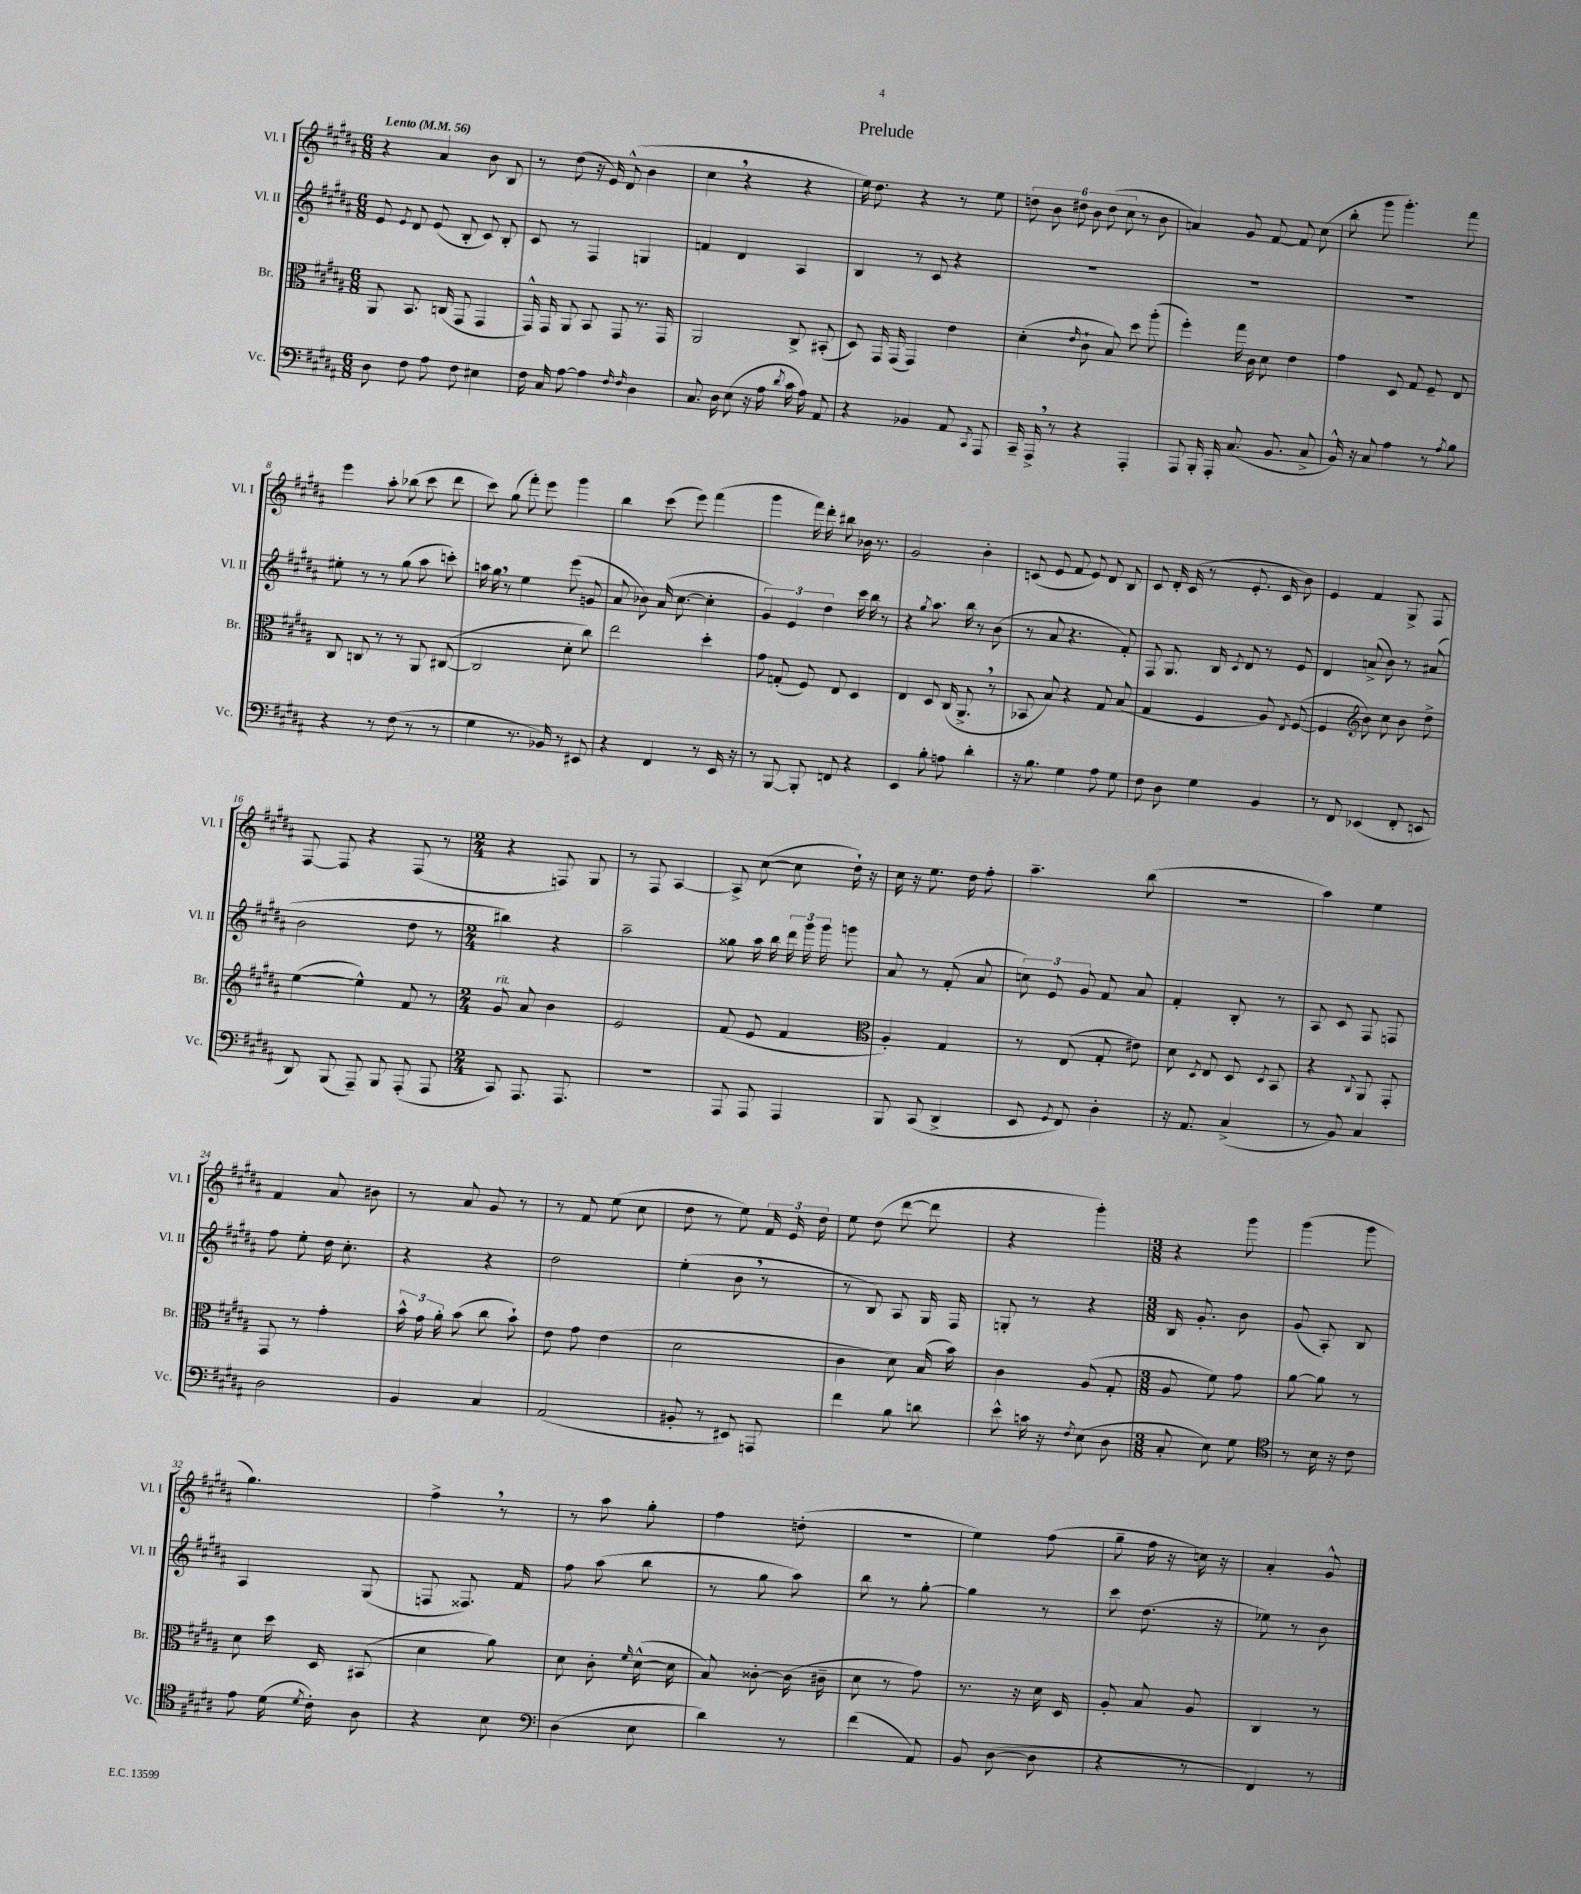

**kern	**kern	**kern	**kern
*part4	*part3	*part2	*part1
*staff4	*staff3	*staff2	*staff1
*I"Vc.	*I"Br.	*I"Vl. II	*I"Vl. I
*I'Vc.	*I'Br.	*I'Vl. II	*I'Vl. I
*clefF4	*clefC3	*clefG2	*clefG2
*k[f#c#g#d#a#]	*k[f#c#g#d#a#]	*k[f#c#g#d#a#]	*k[f#c#g#d#a#]
*M6/8	*M6/8	*M6/8	*M6/8
*MM56	*MM56	*MM56	*MM56
=1	=1	=1	=1
!	!	!	!LO:TX:a:B:t=Lento
8D#\	8AA#/	8e/	4r
.	.	8qe/	.
8F#\	8.BB/	8d#/	.
8A#\	.	(8e/	4a#/
.	(16Cn/	.	.
8F#\	8GG#/	8B'/	.
4E#X\	4GG#/	8c#/)	8b\
.	.	8B'/	8B/
=2	=2	=2	=2
16F#\	16GG#^^/)	8c#/	8r
16C#/	16GG#/	.	.
[8A#\	8AA#/	8r	(8dd#\
4A#\]	8BB/	4F#/	16r
.	.	.	16e/)
.	8GG#/	.	(8d#^^/
16qqF#/	.	.	.
16qqF#/	.	.	.
4D#\	8.r	4Gn/	4b\
.	16GG#/	.	.
=3	=3	=3	=3
8.C#/	2AA#/	4fn/	4cc#,\
16D#\	.	.	.
(8E\	.	4d#/	4r
16r	.	.	.
16A#\	.	.	.
8qd#/	.	.	.
16c#\	8C#^/	4A#/	4r
16A#\)	.	.	.
8AA#/	(8BB#X'/	.	.
=4	=4	=4	=4
4r	8D#/)	4B/	16ee\)
.	.	.	8.dd#\
.	16GG#/	.	.
.	(16GG#/	.	.
4BB-X/	4GG#/)	8r	4r
.	.	8c#/	.
8AA#/	4e\	4r	8r
8qCC#/	.	.	.
8AAA#/	.	.	8ee\
=5	=5	=5	=5
16CC#~/	(4d#'\	2.r	12ddn\
16AAA#^,/	.	.	.
.	.	.	12b\
8r	.	.	.
.	.	.	12dd#X\
.	16qqe/	.	.
4r	8c#`\	.	12b\
.	.	.	(12dd#\
.	8B/)	.	.
.	.	.	12cc#\
4AAA#'/	8dd#\	.	8r
.	(8aa#'\	.	8b\
=6	=6	=6	=6
8AAA#/	4ff#'\)	2.r	4an/)
16BBB'/	.	.	.
16AAA#'/	.	.	.
(8.C#/	16gg#\	.	8g#/
.	16c#\	.	.
.	8d#\	.	[8f#/
8.BB/	.	.	.
.	4e\	.	8f#/]
8C#^/	.	.	(8cc#\
=7	=7	=7	=7
16BB^^/)	4g#\	2.r	8bb'\
16r	.	.	.
8C#/	.	.	8ggg#\
4A#\	8D#/	.	4.ggg#'\)
.	8G#/	.	.
8r	8F#~/	.	.
8qA#/	.	.	.
8B\	8E/	.	8fff#\
!!LO:LB:g=z
=8	=8	=8	=8
4r	8C#/	8ee#X'\	4eee\
.	8Cn/	8r	.
8r	8r	8r	8aa#'\
(8F#\	8r	(8gg#\	(8bb-X\
8r	8AA#/	8aa#\	8ccc#\
8r	([8C#X/	8cccn'\)	8ddd#\
=9	=9	=9	=9
4G#\	2C#/]	16aan\	8ccc#\)
.	.	16gg#,\	.
.	.	8r	(8gg#\
8.r	.	4ee\	8fff#'\)
.	.	.	8eee\
16BB-X/)	.	.	.
8r	8d#'\	(8eee\	4ggg#\
8EE#X/	8cc#\)	8gn/	.
=10	=10	=10	=10
4r	2ee\	8a#/	4bb\
.	.	8b-X\)	.
4FF#/	.	(16a#/	(8ccc#\
.	.	[8.cc#\	.
.	.	.	8eee\)
8r	4dd#'\	4cc#'\]	(4fff#\
16EE/	.	.	.
16r	.	.	.
=11	=11	=11	=11
8r	8g#\	6g#/)	4ggg#\
[8BBB/	(8Gn'/	.	.
.	.	6e/	.
8BBB'/]	8F#/)	.	16fff#\)
.	.	.	16ddd#'\
.	.	6dd#\	.
8FFn/	8E/	.	8bb#X\
4r	4D#/	16ccc#\	16b-X\
.	.	16bb\	8.r
.	.	8r	.
=12	=12	=12	=12
4EE/	4E/	4r	2g#/
.	.	8qgg#/	.
8B'\	8D#/	8.aa#\	.
8An\	(16C#/	.	.
.	8.AA#^,/	16bb\	.
4d#'\	.	8r	4b'\
.	8r	(8b\	.
=13	=13	=13	=13
16r	8BB-X/	8r	(8cn/
8.B\	.	.	.
.	8B/)	8a#/	8e/
4G#\	4r	4.r	8f#/
.	.	.	8e/)
8A#\	8G#/	.	8d#/
8G#\	(8B/	8f#'/)	8B/
=14	=14	=14	=14
8F#\	4G#/	8F#/	8c#/
8D#\	.	8.G#/	16d#'/
.	.	.	(16c#/
4G#\	4F#/	.	8r
.	.	16B/	.
.	.	8qc#/	.
.	.	8d#/	8.e'/
4BB/	8A#/)	8r	.
.	.	.	16c#/
.	8qE/	.	.
.	([8F#/	8e/	8b\)
=15	=15	=15	=15
8r	4F#/]	4d#/	4e/
8FF#/	.	.	.
*	*clefG2	*	*
(4EE-X/	8b\)	(8an^/	4f#/
.	8cc#\	8b\)	.
8FF#'/	8b\	8r	8G#^/
8EEn/	8dd#^\	(8a#X/	8F#/
!!LO:LB:g=z
=16	=16	=16	=16
8DD#/)	([4ee\	2b\	[8F#/
(8BBB/	.	.	8F#/]
8AAA#~/)	4ee^^\])	.	4r
8BBB/	.	.	.
(8AAA#'/	8f#/	8dd#\	(8F#/
8AAA#/	8r	8r	8r
=17	=17	=17	=17
*M2/4	*M2/4	*M2/4	*M2/4
!	!LO:TX:a:i:t=rit.	!	!
8CC#/)	8g#/	4bb#X\)	4r
8.AAA#/	8a#/	.	.
.	4b\	4r	8Fn/)
8.AAA#/	.	.	.
.	.	.	8G#/
=18	=18	=18	=18
2r	2e/	2aa#~\	8r
.	.	.	8F#/
.	.	.	[4A#/
=19	=19	=19	=19
8AAA#/	(8f#/	8gg##X\	8A#^/]
8AAA#/	8e/	16aa#\	([8cc#\
.	.	16bb\	.
4AAA#/	4f#/	24ddd#\	8cc#\]
.	.	24ggg#\	.
.	.	24ggg#\	.
.	.	8gggn\	16dd#`\)
.	.	.	16r
=20	=20	=20	=20
*	*clefC3	*	*
8BBB/	4A#'/)	8a#/	16cc#\
.	.	.	16r
(8CC#/	.	8r	8.ee\
4DD#^/	4G#/	(8f#'/	.
.	.	.	16dd#\
.	.	8a#/	8ff#'\
=21	=21	=21	=21
8EE/	8r	12ccn\)	4.aa#~\
.	.	12e/	.
8qGG#/	.	.	.
8FF#/)	(8E/	.	.
.	.	12g#/	.
4D#'\	8G#'/	8f#/	.
.	8e#X\)	8a#/	(8bb\
=22	=22	=22	=22
16r	8d#\	4f#'/	2r
8.AA#/	.	.	.
.	8qD#/	.	.
.	8E/	.	.
(4C#^/	8D#/	8B'/	.
.	8qD#/	.	.
.	8BB/	8r	.
=23	=23	=23	=23
8r	4r	8A#/	4aa#\)
8BB/)	.	8c#/	.
.	8qqC#/	.	.
4C#/	8AA#/	8F#/	4ee\
.	8GG#'/	8Fn/	.
!!LO:LB:g=z
=24	=24	=24	=24
2D#\	8GG#/	8ff#\	4f#/
.	8r	8ee'\	.
.	4g#'\	16dd#\	8a#/
.	.	8.cc#'\	.
.	.	.	8b#X\
=25	=25	=25	=25
4BB/	24b^^\	4r	8r
.	24g#\	.	.
.	24a#'\	.	.
.	(8b\	.	8a#/
4C#/	8cc#\	4r	8g#/
.	8b`\)	.	8r
=26	=26	=26	=26
(2AA#/	8e\	2dd#\	8r
.	8g#\	.	8f#/
.	(4e\	.	(8ee\
.	.	.	8cc#\
=27	=27	=27	=27
8BB#X'/	2d#\	(4ee'\	8dd#\
8r	.	.	8r
8EE#X/)	.	8b,\	8ee\)
8AAAn/	.	8r	24f#/
.	.	.	24e/
.	.	.	24dd#\
=28	=28	=28	=28
4f#\	4c#\	8r	8ee\
.	.	8B/)	(8dd#\
8B\	8d#\)	8A#/	[8ddd#\
8dn\	(16B/	16G#/	8ddd#\]
.	16b\)	16F#/	.
=29	=29	=29	=29
8e^^\	4c#\	8Gn'/	4r
16cn\	.	8r	.
16r	.	.	.
8qF#/	.	.	.
(8E\	(8A#/	4r	4ggg#'\)
8D#\	8G#'/	.	.
=30	=30	=30	=30
*M3/8	*M3/8	*M3/8	*M3/8
8C#'/	8A#/	16B/	4r
.	.	8.g#'/	.
8E\)	8f#\)	.	.
8G#\	8g#\	8b\	8ggg#\
=31	=31	=31	=31
*clefC4	*	*	*
8r	[8a#\	(8g#/	(4ggg#\
16B\	8a#\]	8A#'/)	.
16r	.	.	.
8c#\	8r	8B/	8ggg#\
!!LO:LB:g=z
=32	=32	=32	=32
8e\	8d#\	4A#/	4.gg#\)
(16d#\	16dd#\	.	.
8qd#/	.	.	.
16c#'\)	16D#/	.	.
8A#\	(8BB#X/	(8G#/	.
=33	=33	=33	=33
4r	4d#\	8Fn/	4ff#^,\
.	.	8.F##X/)	.
8B\	8a#\)	.	8r
.	.	16f#/	.
=34	=34	=34	=34
*clefF4	*	*	*
(4D#\	8d#\	8ff#\	8r
.	8c#'\	(8aa#\	8aa#\
.	16qqf#/	.	.
8E\	([16d#^^\	8bb\	8gg#'\
.	16d#\]	.	.
=35	=35	=35	=35
4d#\)	8B/)	8r	4ff#\
.	[8c##X'\	8gg#\	.
8r	(16c##\]	8aa#\)	(8ddn'\
.	16c#X~\	.	.
=36	=36	=36	=36
(4f#\	8d#\	8bb\	4.r
.	8r	8r	.
8AA#/)	8g#\)	[8gg#'\	.
=37	=37	=37	=37
8BB/	8.r	4gg#\]	4ee\)
([8D#\	.	.	.
.	16r	.	.
8D#\]	16d#\	8r	(8ff#\
.	16D#/	.	.
=38	=38	=38	=38
4r	8A#'/	8ccc#\	8gg#~\
.	8B/	(8.dd#\	16ff#\
.	.	.	16r
8r	8A#/	.	16ccn\)
.	.	16r	16r
=39	=39	=39	=39
4FF#/)	4C#/	8ee-X\)	4a#'/
.	.	8r	.
8r	8r	8b\	8g#^^/
==	==	==	==
*-	*-	*-	*-
